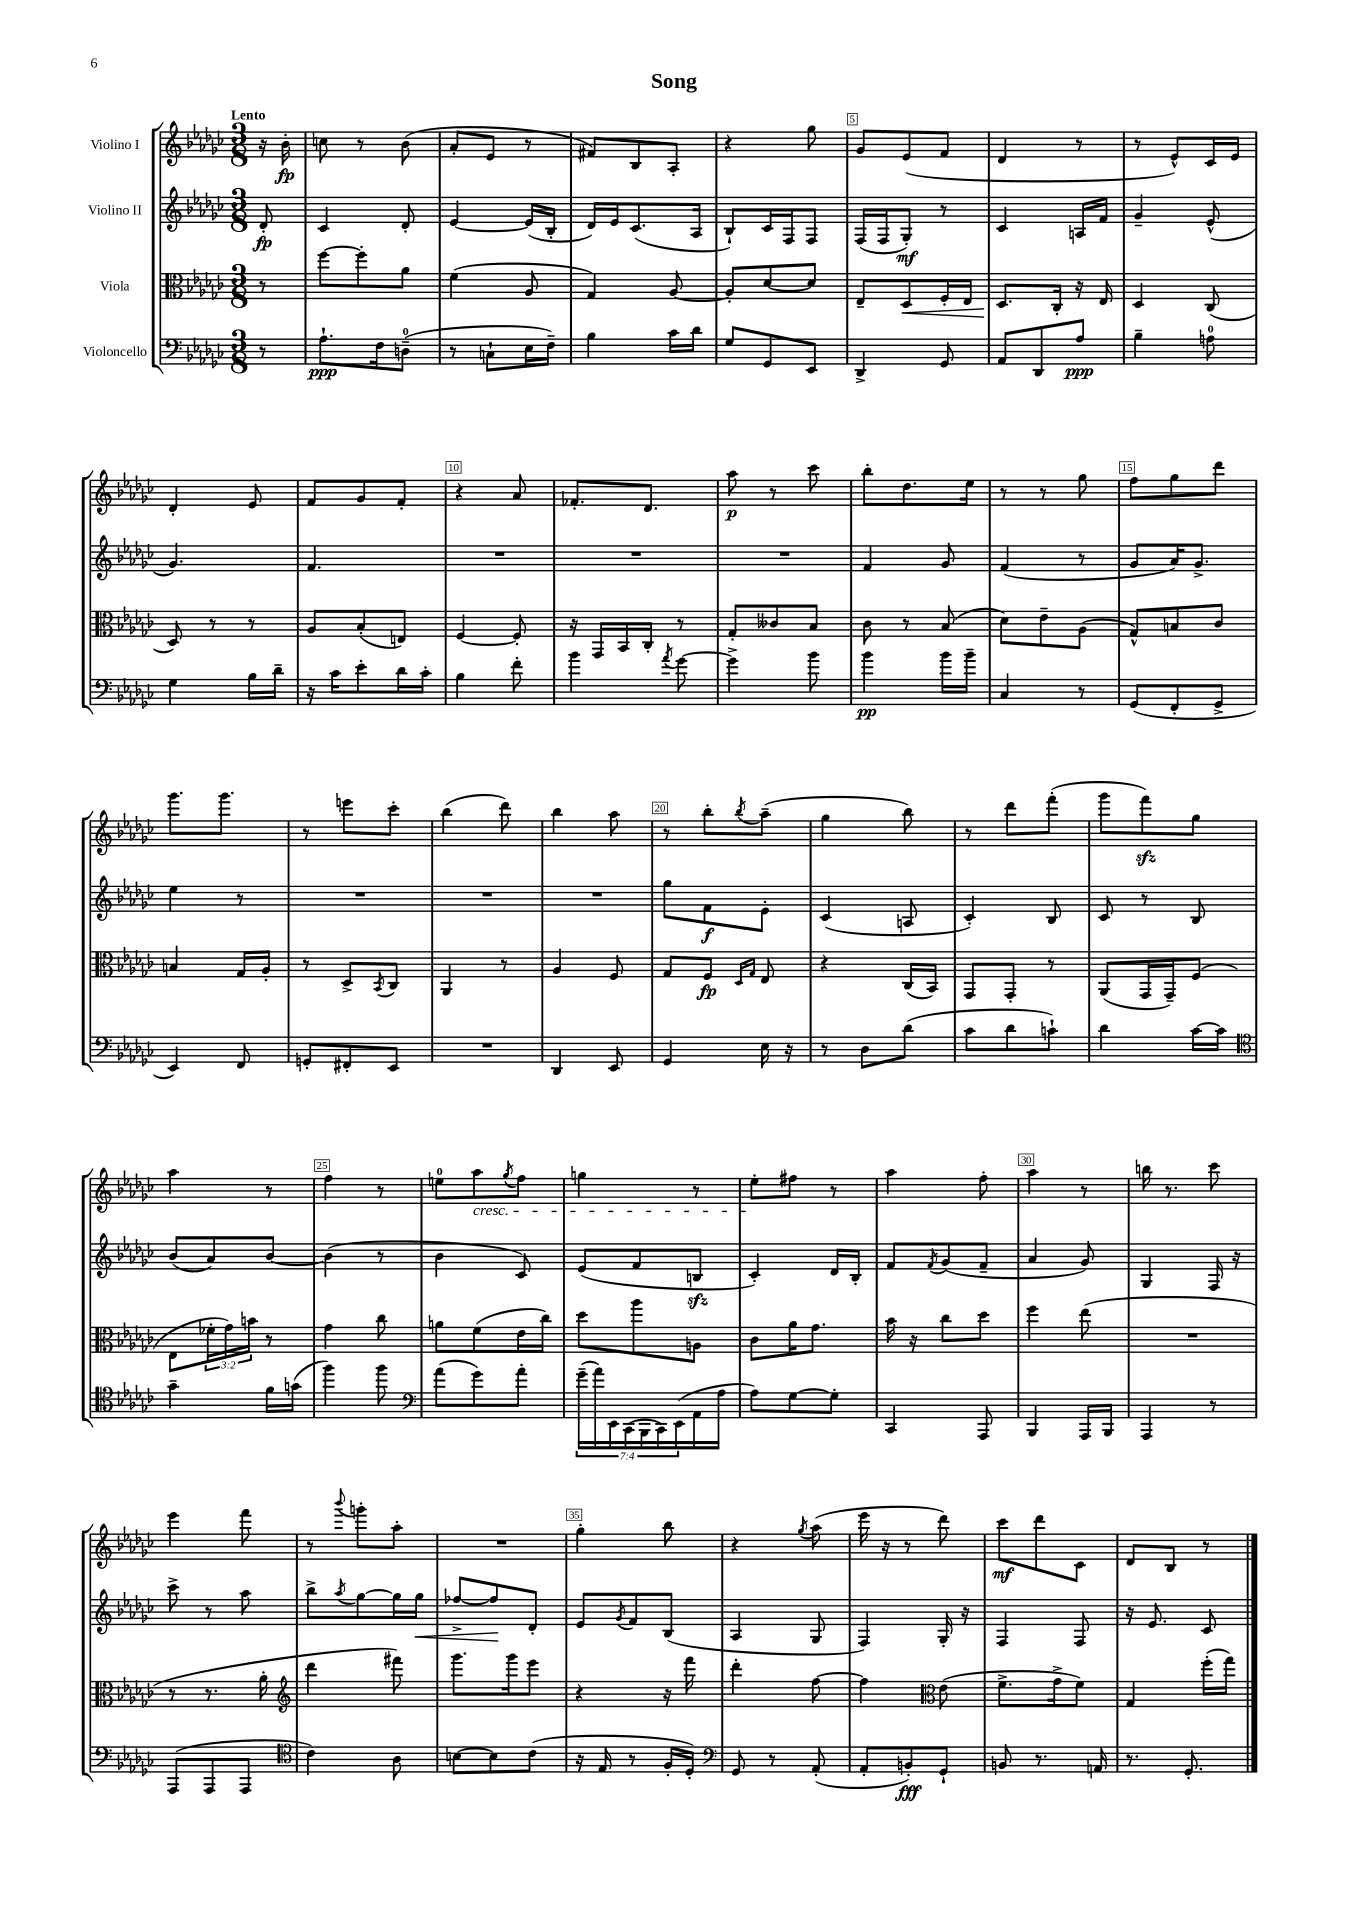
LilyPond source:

\header { title = "Song" }
<<
\new StaffGroup <<
\new Staff = "s0" \with { instrumentName = "Violino I" } {
    \clef treble \key ges \major \numericTimeSignature \time 3/8 \partial 8 \tempo "Lento"
    r16 bes'16-.\fp |
    c''8 r8 bes'8( |
    aes'8-. ees'8 r8 |
    fis'8) bes8 aes8-. |
    r4 ges''8 |
    ges'8 ees'8( f'8 |
    des'4 r8 |
    r8 ees'8-^) ces'16 ees'16 |
    des'4-. ees'8 |
    f'8 ges'8 f'8-. |
    r4 aes'8 |
    fes'8.-. des'8. |
    aes''8\p r8 ces'''8 |
    bes''8-. des''8. ees''16 |
    r8 r8 ges''8 |
    f''8 ges''8 des'''8 |
    ges'''8. ges'''8. |
    r8 e'''8 ces'''8-. |
    bes''4( des'''8) |
    bes''4 aes''8 |
    r8 bes''8-. \acciaccatura { bes''8 } aes''8--( |
    ges''4 bes''8) |
    r8 des'''8 f'''8-.( |
    ges'''8 f'''8\sfz) ges''8 |
    aes''4 r8 |
    f''4 r8 |
    e''8-0 aes''8\cresc \acciaccatura { ges''8 } f''8 |
    g''4 r8 |
    ees''8-.\! fis''8 r8 |
    aes''4 f''8-. |
    aes''4 r8 |
    b''16 r8. ces'''8 |
    ees'''4 f'''8 |
    r8 \appoggiatura { bes'''8 } g'''8-. aes''8-. |
    R4. |
    ges''4-. bes''8 |
    r4 \acciaccatura { ges''8 } aes''8( |
    ees'''16 r16 r8 des'''8) |
    ces'''8\mf des'''8 ces'8 |
    des'8 bes8 r8 \bar "|." |
}
\new Staff = "s1" \with { instrumentName = "Violino II" } {
    \clef treble \key ges \major \numericTimeSignature \time 3/8 \partial 8
    des'8-.\fp |
    ces'4 des'8-. |
    ees'4~ ees'16( bes16-. |
    des'16) ees'16 ces'8.( aes16 |
    bes8-!) ces'16 f16 f8 |
    f16( f16 ges8-.\mf) r8 |
    ces'4 a16 f'16 |
    ges'4-- ees'8-^( |
    ges'4.) |
    f'4. |
    R4. |
    R4. |
    R4. |
    f'4 ges'8 |
    f'4( r8 |
    ges'8 aes'16) ges'8.-> |
    ees''4 r8 |
    R4. |
    R4. |
    R4. |
    ges''8 f'8\f ees'8-. |
    ces'4( a8 |
    ces'4-.) bes8 |
    ces'8 r8 bes8 |
    bes'8( aes'8) bes'8~ |
    bes'4( r8 |
    bes'4 ces'8) |
    ees'8( f'8 b8\sfz |
    ces'4-.) des'16 bes16-. |
    f'8 \acciaccatura { f'8 } ges'8( f'8-- |
    aes'4 ges'8) |
    ges4 f16 r16 |
    ces'''8-> r8 aes''8 |
    bes''8-> \acciaccatura { aes''8 } ges''8~ ges''16 ges''16\< |
    fes''8~-> fes''8\! des'8-. |
    ees'8 \acciaccatura { ges'8 } f'8 bes8( |
    aes4 ges8 |
    f4) ges16-. r16 |
    f4 f8 |
    r16 ees'8. ces'8 \bar "|." |
}
\new Staff = "s2" \with { instrumentName = "Viola" } {
    \clef alto \key ges \major \numericTimeSignature \time 3/8 \override Staff.TupletNumber.text = #tuplet-number::calc-fraction-text \partial 8
    r8 |
    f''8~ f''8-. aes'8 |
    f'4( aes8 |
    ges4) aes8~ |
    aes8-. des'8~ des'8 |
    ees8-- des8\< f16-. ees16 |
    des8.\! ces16-. r16 ees16 |
    des4 ces8( |
    des8) r8 r8 |
    aes8 bes8-.( e8) |
    f4~ f8-. |
    r16 ges,16 bes,16 ces16-. r8 |
    ges8-. ceses'8 bes8 |
    ces'8 r8 bes8( |
    des'8) ees'8-- aes8( |
    ges8-^) b8 ces'8 |
    b4 ges16 aes16-. |
    r8 des8-> \acciaccatura { bes,8 } ces8 |
    aes,4 r8 |
    aes4 f8 |
    ges8 f8\fp \grace { des16 ges16 } ees8 |
    r4 ces16( bes,16) |
    ges,8 ges,8-. r8 |
    aes,8( ges,16 ges,16--) f8( |
    ees8 \tuplet 3/2 { fes'16-. ges'16) b'16 } r8 |
    ges'4 ces''8 |
    a'8 f'8( ees'16 ces''16) |
    des''8 aes''8 a8 |
    ces'8 aes'16 ges'8. |
    bes'16 r16 ces''8 des''8 |
    f''4 ees''8( |
    R4. |
    r8 r8. aes'16-. |
    \clef treble des'''4 fis'''8) |
    ges'''8. ges'''16 ees'''8 |
    r4 r16 f'''16 |
    des'''4-. f''8~ |
    f''4 \clef alto ees'8( |
    f'8.-> ges'16-> f'8) |
    ges4 f''16-.( ges''16) \bar "|." |
}
\new Staff = "s3" \with { instrumentName = "Violoncello" } {
    \clef bass \key ges \major \numericTimeSignature \time 3/8 \override Staff.TupletNumber.text = #tuplet-number::calc-fraction-text \partial 8
    r8 |
    aes8.-!\ppp f16 d8-0--( |
    r8 c8-! ees16 f16--) |
    bes4 ces'16 des'16 |
    ges8 ges,8 ees,8 |
    des,4-> ges,8 |
    aes,8 des,8 aes8\ppp |
    bes4-- a8-0 |
    ges4 bes16 des'16-- |
    r16 ces'16 ees'8-. des'16 ces'16-. |
    bes4 f'8-. |
    bes'4 \acciaccatura { aes'8 } ges'8~ |
    ges'4-> bes'8 |
    bes'4\pp bes'16 bes'16-- |
    ces4 r8 |
    ges,8( f,8-. ges,8-> |
    ees,4) f,8 |
    g,8-. fis,8-. ees,8 |
    R4. |
    des,4 ees,8 |
    ges,4 ees16 r16 |
    r8 des8 des'8( |
    ces'8 des'8 c'8-!) |
    des'4 ces'16~ ces'16 |
    \clef tenor ges'4-- f'16 g'16( |
    f''4) f''8 |
    \clef bass aes'8( ges'8) aes'8-. |
    \tuplet 7/4 { ges'16--( aes'16) ees,16 ces,16( bes,,16 ces,16) ees,16( } aes,16 aes16 |
    aes8) ges8~ ges8-. |
    ces,4 aes,,8 |
    bes,,4 aes,,16 bes,,16 |
    aes,,4 r8 |
    aes,,8( aes,,8 aes,,8 |
    \clef tenor ces'4) aes8 |
    b8~ b8 ces'8( |
    r16 ees16 r8 f16-. des16-.) |
    \clef bass ges,8 r8 aes,8-.( |
    aes,8-. b,8-.\fff) ges,8-! |
    b,8 r8. a,16 |
    r8. ges,8.-. \bar "|." |
}
>>
>>
\layout { \context { \Score \override BarNumber.break-visibility = ##(#f #t #t) barNumberVisibility = #(every-nth-bar-number-visible 5) \override BarNumber.stencil = #(make-stencil-boxer 0.1 0.3 ly:text-interface::print) } }
